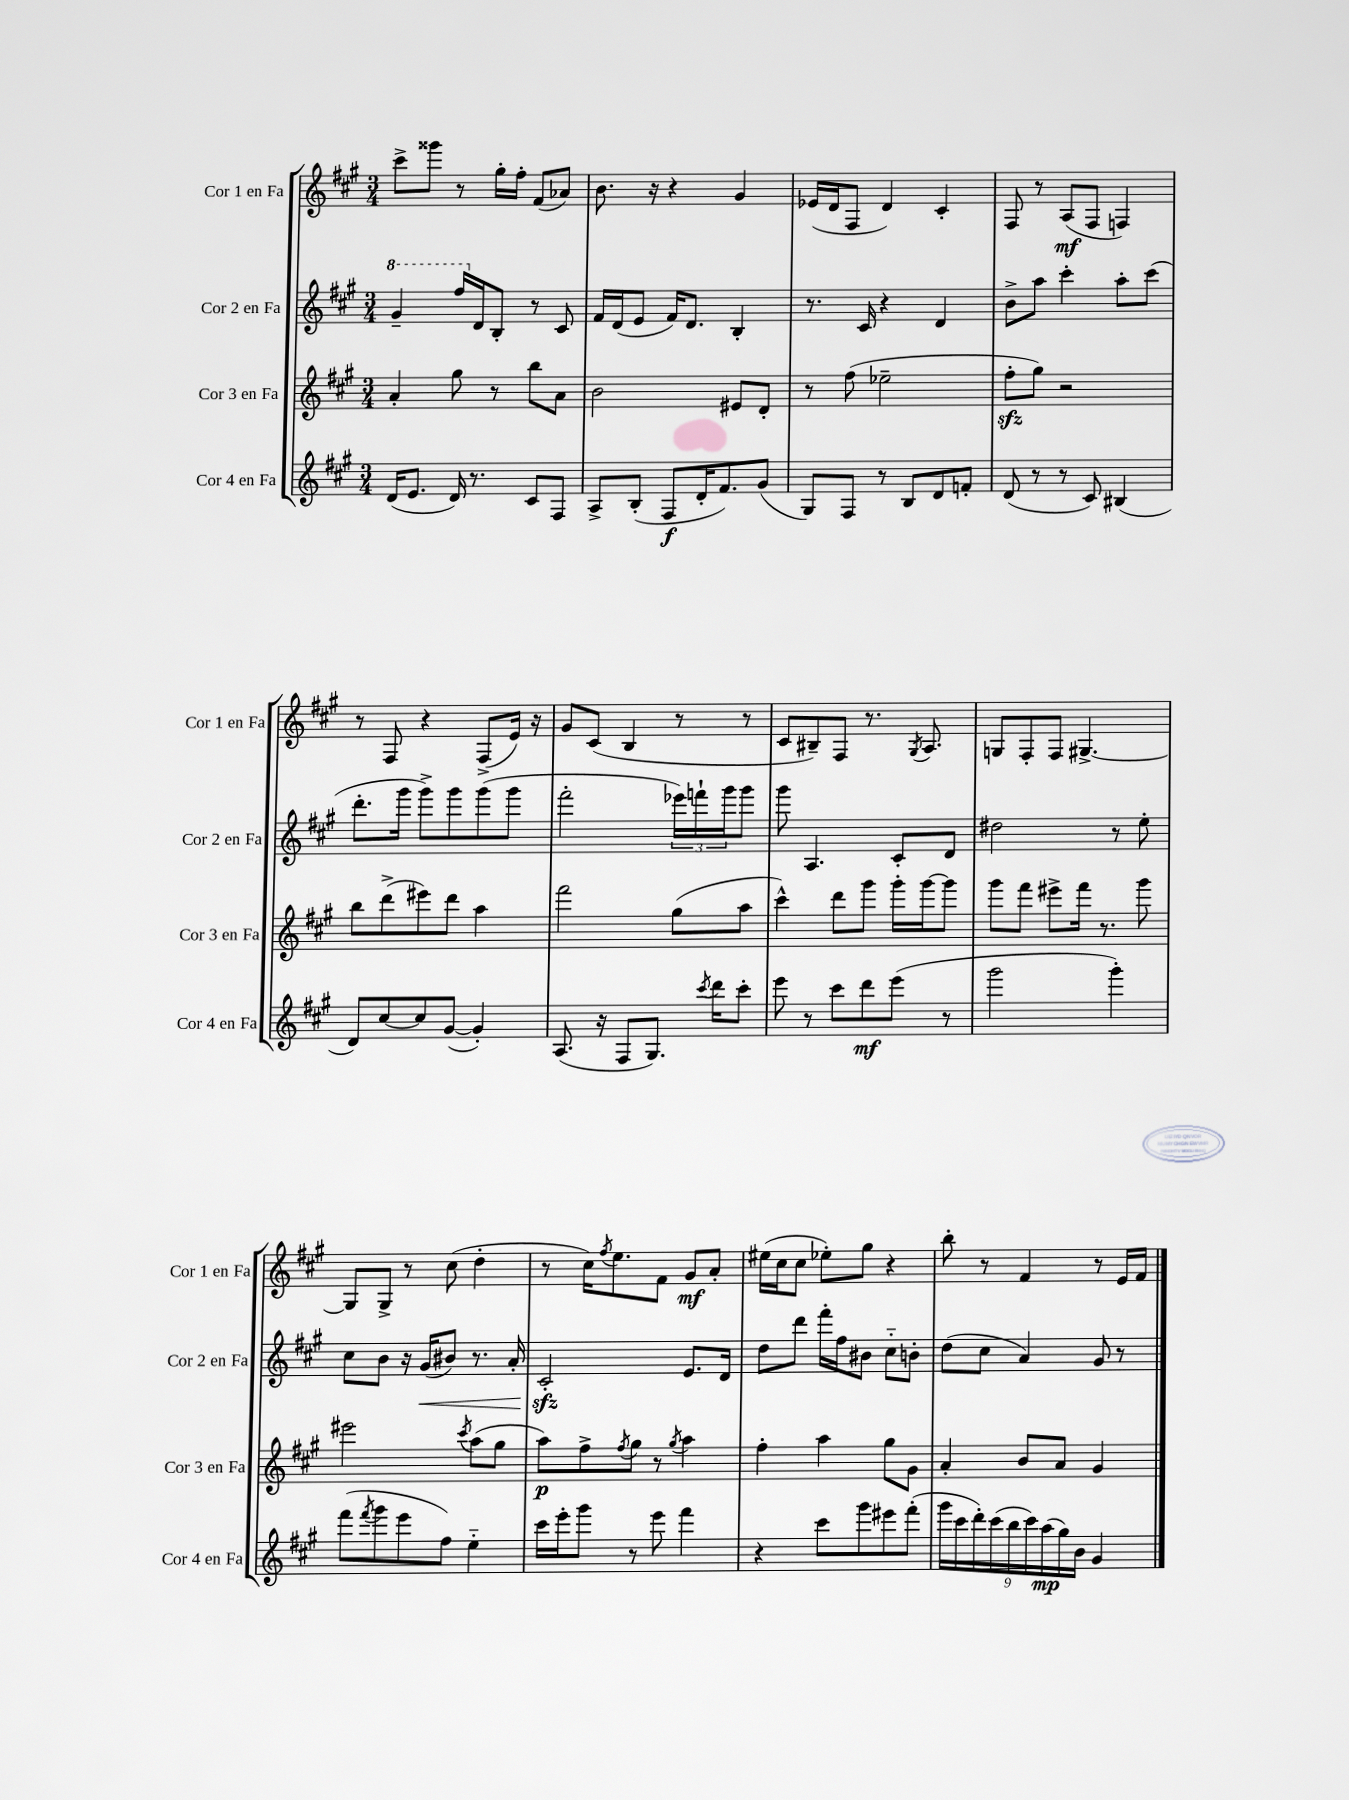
<<
\new StaffGroup <<
\new Staff = "s0" \with { instrumentName = "Cor 1 en Fa" shortInstrumentName = "Cor 1 en Fa" } {
    \clef treble \key a \major \numericTimeSignature \time 3/4
    cis'''8-> gisis'''8 r8 gis''16-. fis''16-. fis'8( aes'8) |
    b'8. r16 r4 gis'4 |
    ees'16( d'16 fis8 d'4) cis'4-. |
    fis8 r8 a8\mf( fis8 f4) |
    r8 fis8 r4 fis8->( e'16) r16 |
    gis'8 cis'8( b4 r8 r8 |
    cis'8 bis8--) fis8 r8. \acciaccatura { gis8 } a8. |
    g8 fis8-. fis8 gis4.~-> |
    gis8 gis8-> r8 cis''8( d''4-. |
    r8 cis''16) \acciaccatura { fis''8 } e''8. fis'8 gis'8\mf a'8-. |
    eis''16( cis''16 cis''8 ees''8-.) gis''8 r4 |
    b''8-. r8 fis'4 r8 e'16 fis'16 \bar "|." |
}
\new Staff = "s1" \with { instrumentName = "Cor 2 en Fa" shortInstrumentName = "Cor 2 en Fa" } {
    \clef treble \key a \major \numericTimeSignature \time 3/4
    \ottava #1 gis''4-- fis'''16 \ottava #0 d'16 b8-. r8 cis'8 |
    fis'16 d'16( e'8 fis'16) d'8. b4-. |
    r8. cis'16 r4 d'4 |
    b'8-> a''8 cis'''4-. a''8-. cis'''8( |
    d'''8.-. gis'''16 gis'''8->) gis'''8 gis'''8( gis'''8 |
    fis'''2-. \tuplet 3/2 { ees'''16) f'''16-! gis'''16 } gis'''8 |
    gis'''8 a4. cis'8-. d'8 |
    dis''2 r8 e''8-. |
    cis''8 b'8 r16 gis'16\<( bis'8) r8. a'16-. |
    cis'2-.\sfz\! e'8. d'16 |
    d''8 d'''8 fis'''16-. fis''16 bis'8 cis''8-_ b'8-. |
    d''8( cis''8 a'4) gis'8 r8 \bar "|." |
}
\new Staff = "s2" \with { instrumentName = "Cor 3 en Fa" shortInstrumentName = "Cor 3 en Fa" } {
    \clef treble \key a \major \numericTimeSignature \time 3/4
    a'4-. gis''8 r8 b''8 a'8 |
    b'2 eis'8 d'8-. |
    r8 fis''8( ees''2-- |
    fis''8-.\sfz gis''8) r2 |
    b''8 d'''8->( eis'''8) d'''8 a''4 |
    fis'''2 gis''8( a''8 |
    cis'''4-^) d'''8 gis'''8 gis'''16-. gis'''16~ gis'''8 |
    gis'''8 fis'''8 eis'''8-> fis'''16 r8. gis'''8 |
    eis'''2 \acciaccatura { cis'''8 } a''8( gis''8 |
    a''8\p) fis''8-> \acciaccatura { fis''8 } gis''8 r8 \acciaccatura { gis''8 } a''4 |
    fis''4-. a''4 gis''8 gis'8 |
    a'4-. b'8 a'8 gis'4 \bar "|." |
}
\new Staff = "s3" \with { instrumentName = "Cor 4 en Fa" shortInstrumentName = "Cor 4 en Fa" } {
    \clef treble \key a \major \numericTimeSignature \time 3/4
    d'16( e'8. d'16) r8. cis'8 fis8 |
    a8-> b8-.( fis8\f d'16-. fis'8.) gis'8( |
    gis8) fis8 r8 b8 d'8 f'8-. |
    d'8( r8 r8 cis'8) bis4( |
    d'8) cis''8~ cis''8 gis'8~( gis'4-.) |
    a8.( r16 fis8 gis8.) \acciaccatura { cis'''8 } d'''16 cis'''8-. |
    e'''8 r8 cis'''8 d'''8\mf e'''8( r8 |
    gis'''2 gis'''4-.) |
    fis'''8( \acciaccatura { fis'''8 } gis'''8 e'''8 fis''8) e''4-_ |
    cis'''16 e'''16-. gis'''8 r8 e'''8 fis'''4 |
    r4 cis'''8 gis'''8 eis'''8 fis'''8-.( |
    \tuplet 9/8 { gis'''16 cis'''16 d'''16-.) cis'''16( b''16 cis'''16) a''16\mp( gis''16) b'16 } gis'4 \bar "|." |
}
>>
>>
\layout { \context { \Score \remove "Bar_number_engraver" } }
